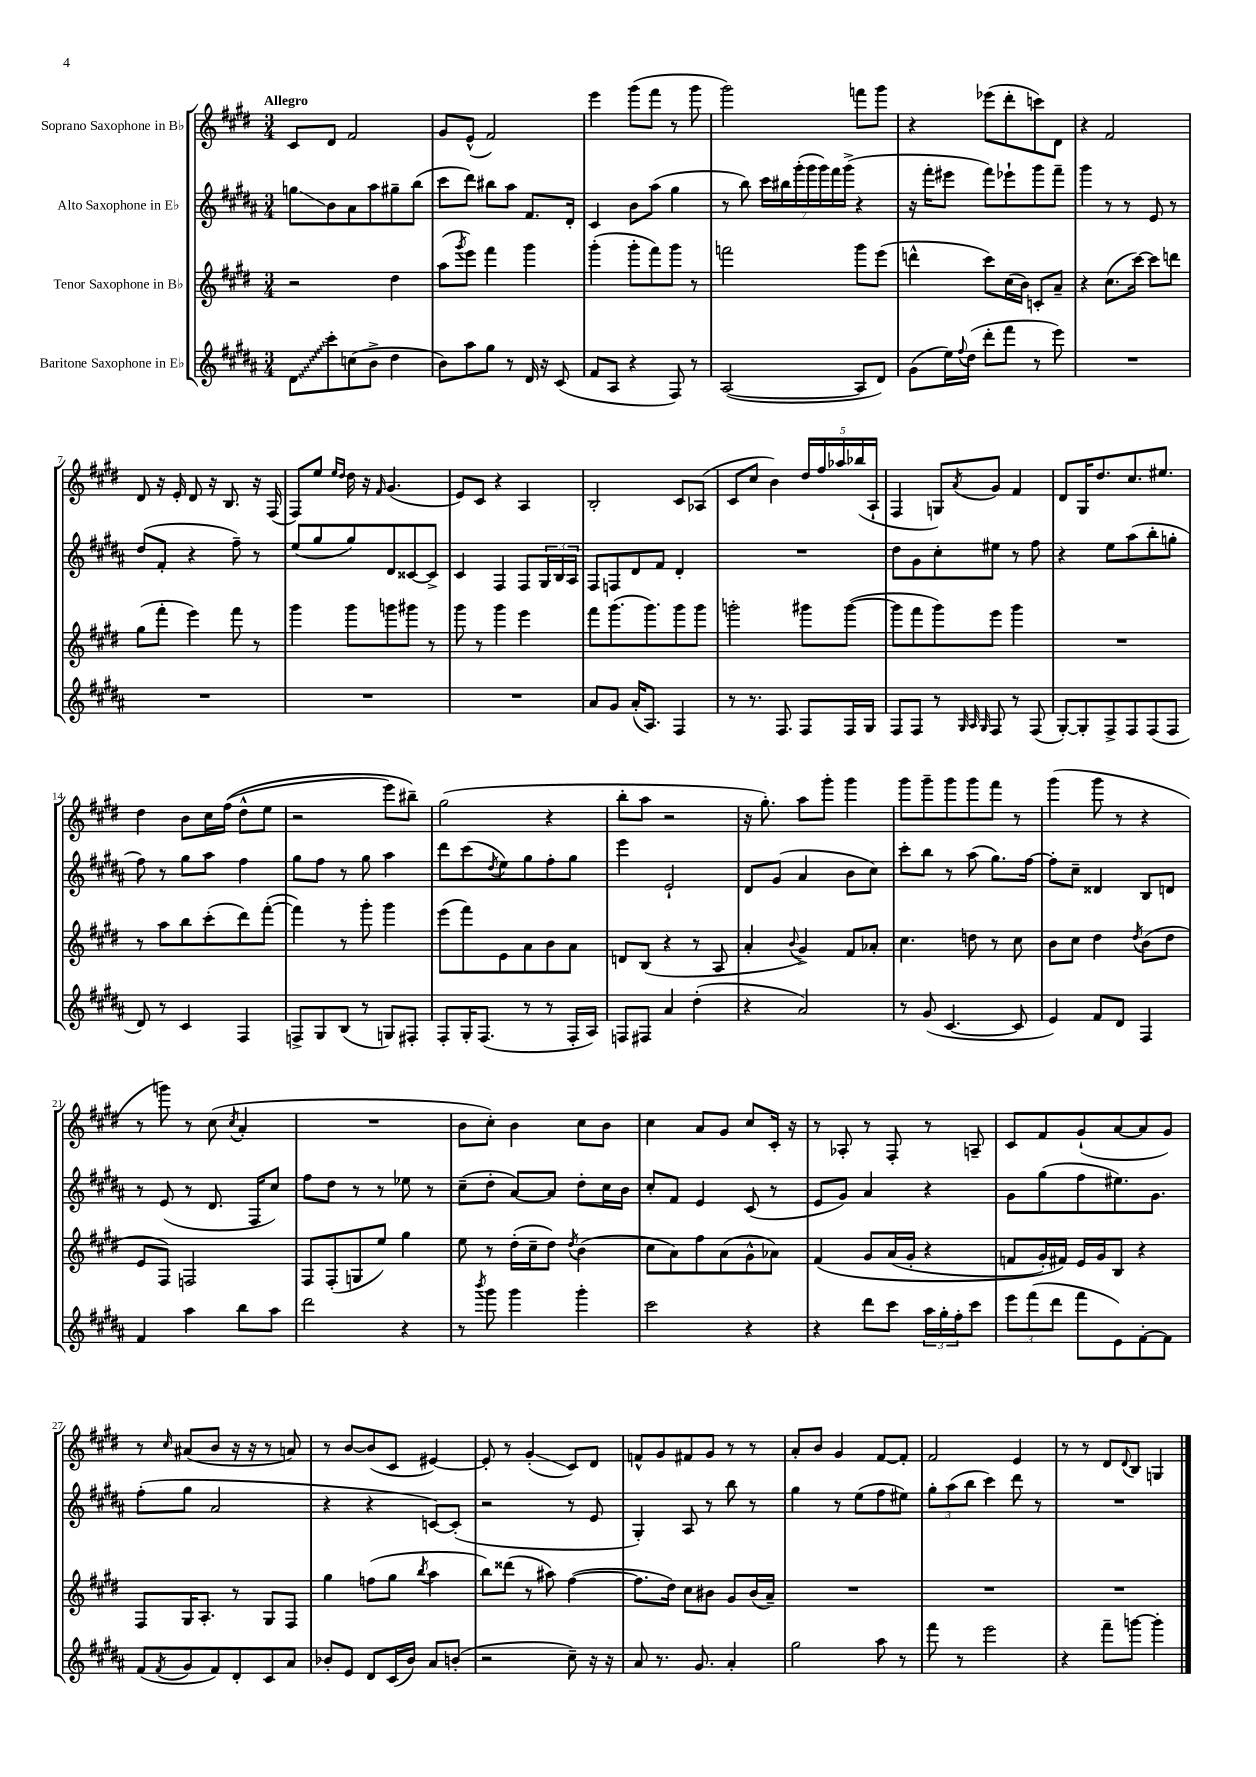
<<
\new StaffGroup <<
\new Staff = "s0" \with { instrumentName = "Soprano Saxophone in Bb" } {
    \clef treble \key e \major \numericTimeSignature \time 3/4 \tempo "Allegro"
    cis'8 dis'8 fis'2 |
    gis'8 e'8-^( fis'2) |
    e'''4 gis'''8( fis'''8 r8 gis'''8 |
    gis'''2) f'''8 gis'''8 |
    r4 ees'''8( dis'''8-. c'''8) dis'8 |
    r4 fis'2 |
    dis'8 r16 e'16-. dis'8 r16 b8. r16 fis16( |
    fis8) e''8 \grace { e''16 dis''16 } dis''16 r16 \grace { fis'16 } gis'4.( |
    e'8) cis'8 r4 a4 |
    b2-. cis'8 aes8( |
    cis'8 cis''8 b'4) \tuplet 5/4 { dis''16 fis''16 aes''16 bes''16( a16-! } |
    fis4 g8) \acciaccatura { a'8 } gis'8 fis'4 |
    dis'8 gis16 dis''8. cis''8. eis''8. |
    dis''4 b'8 cis''16 fis''16(\( dis''8-^ e''8 |
    r2 e'''8) bis''8--\) |
    gis''2( r4 |
    b''8-. a''8 r2 |
    r16 gis''8.-.) a''8 gis'''8-. gis'''4 |
    gis'''8 gis'''8-- gis'''8 gis'''8 fis'''8 r8 |
    gis'''4( gis'''8 r8 r4 |
    r8 g'''8) r8 cis''8( \acciaccatura { cis''8 } a'4-. |
    R2. |
    b'8 cis''8-.) b'4 cis''8 b'8 |
    cis''4 a'8 gis'8 cis''8 cis'16-. r16 |
    r8 aes8-. r8 fis8-. r8 a8-- |
    cis'8 fis'8 gis'8-!( a'8~ a'8 gis'8) |
    r8 \grace { cis''16 } ais'8( b'8 r16 r16 r8 a'8) |
    r8 b'8~ b'8( cis'8 eis'4~) |
    eis'8-. r8 gis'4-.\glissando( cis'8) dis'8 |
    f'8-^ gis'8 fis'8 gis'8 r8 r8 |
    a'8-. b'8 gis'4 fis'8~ fis'8-. |
    fis'2 e'4 |
    r8 r8 dis'8 \appoggiatura { dis'8 } b8 g4 \bar "|." |
}
\new Staff = "s1" \with { instrumentName = "Alto Saxophone in Eb" } {
    \clef treble \key b \major \numericTimeSignature \time 3/4
    g''8\glissando b'8 ais'8 ais''8 gis''8-- b''8( |
    cis'''8 dis'''8) bis''8 ais''8 fis'8. dis'16-. |
    cis'4 b'8 ais''8( gis''4 |
    r8 b''8) \tuplet 7/4 { cis'''16 bis''16 gis'''16-.( gis'''16 gis'''16) fis'''16 gis'''16->( } r4 |
    r16 fis'''16-. eis'''8 fis'''8) ees'''8-! gis'''8 fis'''8-- |
    gis'''4 r8 r8 e'8 r8 |
    dis''8( fis'8-. r4 fis''8--) r8 |
    e''8( gis''8 gis''8) dis'8 cisis'8~ cisis'8-> |
    cis'4 fis4 fis8 \tuplet 3/2 { gis16 b16 ais16 } |
    fis8 f8 dis'8 fis'8 dis'4-. |
    R2. |
    dis''8 gis'8 cis''8-. eis''8 r8 fis''8 |
    r4 e''8 ais''8( b''8-. g''8-. |
    fis''8) r8 gis''8 ais''8 fis''4 |
    gis''8 fis''8 r8 gis''8 ais''4 |
    dis'''8 cis'''8( \acciaccatura { dis''8 } e''8) gis''8 fis''8-. gis''8 |
    e'''4 e'2-! |
    dis'8 gis'8( ais'4 b'8 cis''8) |
    cis'''8-. b''8 r8 ais''8( gis''8.) fis''16~ |
    fis''8-. cis''8-- disis'4 b8 d'8 |
    r8 e'8( r8 dis'8. fis16 cis''8) |
    fis''8 dis''8 r8 r8 ees''8 r8 |
    cis''8--( dis''8-. ais'8~) ais'8 dis''8-. cis''16 b'16 |
    cis''8-. fis'8 e'4 cis'8( r8 |
    e'8 gis'8) ais'4 r4 |
    gis'8 gis''8( fis''8 eis''8.) gis'8. |
    fis''8-.( gis''8 ais'2 |
    r4 r4 c'8~) c'8-.( |
    r2 r8 e'8 |
    gis4-.) ais8 r8 b''8 r8 |
    gis''4 r8 e''8( fis''8 eis''8) |
    \tuplet 3/2 { gis''8-. ais''8( b''8 } cis'''4) dis'''8 r8 |
    R2. \bar "|." |
}
\new Staff = "s2" \with { instrumentName = "Tenor Saxophone in Bb" } {
    \clef treble \key e \major \numericTimeSignature \time 3/4
    r2 dis''4 |
    a''8( \acciaccatura { gis'''8 } e'''8) fis'''4 gis'''4 |
    gis'''4-.( gis'''8-. fis'''8) gis'''8 r8 |
    f'''2 gis'''8 e'''8( |
    d'''4-^ cis'''8) cis''16( b'16) c'8-. a'8-- |
    r4 cis''8.( cis'''16~) cis'''8 d'''8 |
    gis''8( fis'''8-. e'''4) fis'''8 r8 |
    gis'''4 gis'''8 g'''8 gis'''8 r8 |
    gis'''8 r8 gis'''4 e'''4 |
    fis'''8 gis'''8.( gis'''8.) gis'''8 gis'''8 |
    g'''2-. gis'''8 gis'''8~( |
    gis'''8 fis'''8 gis'''8) e'''8 gis'''4 |
    R2. |
    r8 a''8 b''8 cis'''8-.( dis'''8) fis'''8~-.( |
    fis'''4) r8 gis'''8-. gis'''4 |
    e'''8( fis'''8) e'8 a'8 b'8 a'8 |
    d'8 b8( r4 r8 a8 |
    a'4-. \appoggiatura { b'8 } gis'4->) fis'8 aes'8-. |
    cis''4. d''8 r8 cis''8 |
    b'8 cis''8 dis''4 \acciaccatura { dis''8 } b'8( dis''8 |
    e'8 fis8) f2 |
    fis8 fis8-.( g8 e''8) gis''4 |
    e''8 r8 dis''16-.( cis''16-- dis''8) \acciaccatura { dis''8 } b'4( |
    cis''8 a'8) fis''8 a'8( gis'8-^ aes'8) |
    fis'4\( gis'8 a'16( gis'16-. r4 |
    f'8 gis'16-.) fis'16\) e'16 gis'16 b8 r4 |
    fis8 gis16 a8.-. r8 gis8 fis8 |
    gis''4 f''8( gis''8 \acciaccatura { b''8 } a''4 |
    b''8) disis'''8( r8 ais''8) fis''4~( |
    fis''8. dis''16) cis''8 bis'8 gis'8 bis'16( a'16--) |
    R2. |
    R2. |
    R2. \bar "|." |
}
\new Staff = "s3" \with { instrumentName = "Baritone Saxophone in Eb" } {
    \clef treble \key b \major \numericTimeSignature \time 3/4
    \once \override Glissando.style = #'zigzag dis'8\glissando cis'''8-. c''8( b'8-> dis''4 |
    b'8) ais''8 gis''8 r8 dis'16 r16 cis'8( |
    fis'8 ais8 r4 fis8) r8 |
    ais2~( ais8 dis'8) |
    gis'8( e''16) \appoggiatura { fis''8 } dis''16( dis'''8-. fis'''8 r8 e'''8) |
    R2. |
    R2. |
    R2. |
    R2. |
    ais'8 gis'8 ais'16-.( ais8.) fis4 |
    r8 r8. fis8. fis8 fis16 gis16 |
    fis8 fis8 r8 \grace { gis32 ais32 gis32 } fis8 r8 fis8( |
    gis8~-.) gis8-. fis8-> fis8 fis8( fis8 |
    dis'8) r8 cis'4 fis4 |
    f8-> gis8 b8( r8 g8) fis8-. |
    fis8-. gis16-. fis8.( r8 r8 fis16-. ais16) |
    f8 fis8 ais'4 dis''4-.( |
    r4 ais'2) |
    r8 gis'8( cis'4.~ cis'8 |
    e'4) fis'8 dis'8 fis4 |
    fis'4 ais''4 b''8 ais''8 |
    dis'''2 r4 |
    r8 \acciaccatura { b'''8 } gis'''8 gis'''4 gis'''4-. |
    cis'''2 r4 |
    r4 dis'''8 cis'''8 \tuplet 3/2 { ais''16 gis''16-. fis''16-. } cis'''8 |
    \tuplet 3/2 { e'''8 fis'''8( dis'''8 } fis'''8 e'8) fis'8~-. fis'8 |
    fis'8( \acciaccatura { fis'8 } gis'8 fis'8) dis'8-. cis'8 ais'8 |
    bes'8-. e'8 dis'8 cis'16( bes'16) ais'8 b'8-.( |
    r2 cis''8--) r16 r16 |
    ais'8 r8. gis'8. ais'4-. |
    gis''2 ais''8 r8 |
    fis'''8 r8 e'''2 |
    r4 fis'''8-- g'''8~ g'''4-. \bar "|." |
}
>>
>>
